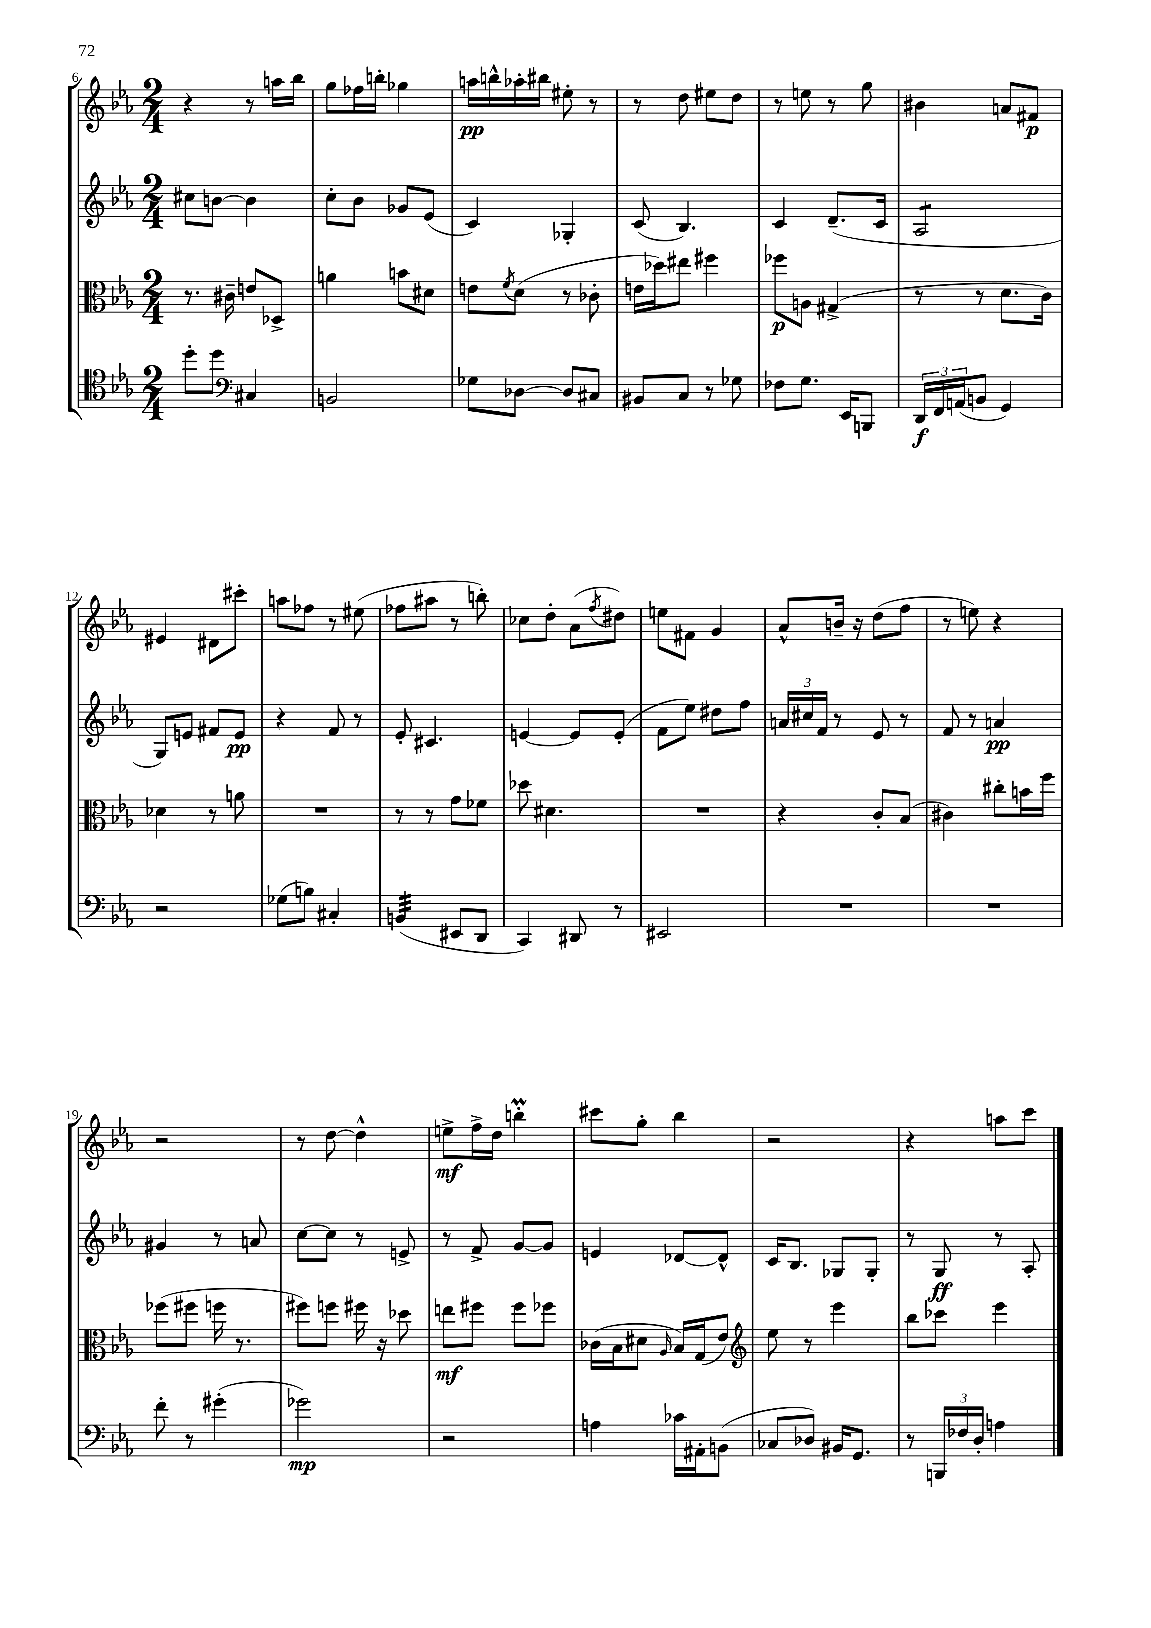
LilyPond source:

<<
\new StaffGroup <<
\new Staff = "s0" {
    \clef treble \key ees \major \numericTimeSignature \time 2/4
    r4 r8 a''16 bes''16 |
    g''8 fes''16 b''16-. ges''4 |
    a''16\pp b''16-^ aes''16-. bis''16 eis''8-. r8 |
    r8 d''8 eis''8 d''8 |
    r8 e''8 r8 g''8 |
    bis'4 a'8 fis'8\p |
    eis'4 dis'8 cis'''8-. |
    a''8 fes''8 r8 eis''8( |
    fes''8 ais''8 r8 b''8-.) |
    ces''8 d''8-. aes'8( \acciaccatura { f''8 } dis''8) |
    e''8 fis'8 g'4 |
    aes'8-^ b'16-- r16 d''8( f''8 |
    r8 e''8) r4 |
    r2 |
    r8 d''8~ d''4-^ |
    e''8->\mf f''16-> d''16 b''4-.\prall |
    cis'''8 g''8-. bes''4 |
    r2 |
    r4 a''8 c'''8 \bar "|." |
}
\new Staff = "s1" {
    \clef treble \key ees \major \numericTimeSignature \time 2/4
    cis''8 b'8~ b'4 |
    c''8-. bes'8 ges'8 ees'8( |
    c'4) ges4-. |
    c'8( bes4.) |
    c'4 d'8.--( c'16 |
    aes2:8 |
    g8) e'8 fis'8 e'8\pp |
    r4 f'8 r8 |
    ees'8-. cis'4. |
    e'4~ e'8 e'8-.( |
    f'8 ees''8) dis''8 f''8 |
    \tuplet 3/2 { a'16 cis''16 f'16 } r8 ees'8 r8 |
    f'8 r8 a'4\pp |
    gis'4 r8 a'8 |
    c''8~ c''8 r8 e'8-> |
    r8 f'8-> g'8~ g'8 |
    e'4 des'8~ des'8-^ |
    c'16 bes8. ges8 ges8-. |
    r8 g8\ff r8 aes8-. \bar "|." |
}
\new Staff = "s2" {
    \clef alto \key ees \major \numericTimeSignature \time 2/4
    r8. cis'16-- e'8 des8-> |
    a'4 b'8 dis'8 |
    e'8 \acciaccatura { f'8 } d'8( r8 ces'8-. |
    e'16 des''16) eis''8 fis''4 |
    fes''8\p a8 gis4->( |
    r8 r8 d'8. c'16) |
    des'4 r8 a'8 |
    R2 |
    r8 r8 g'8 fes'8 |
    des''8 dis'4. |
    R2 |
    r4 c'8-. bes8( |
    cis'4) cis''8-. b'16 f''16 |
    fes''8( fis''8 f''16 r8. |
    fis''8) f''8 fis''16 r16 des''8 |
    e''8\mf fis''8 fis''8 fes''8 |
    ces'16( bes16 dis'8 \grace { aes16 } bes16) g16( ees'8) |
    \clef treble ees''8 r8 ees'''4 |
    bes''8 ces'''8 ees'''4 \bar "|." |
}
\new Staff = "s3" {
    \clef tenor \key ees \major \numericTimeSignature \time 2/4
    d''8-. d''8 \clef bass cis4 |
    b,2 |
    ges8 des8~ des8 cis8 |
    bis,8 c8 r8 ges8 |
    fes8 g8. ees,16 b,,8 |
    \tuplet 3/2 { d,16\f f,16 a,16( } b,8 g,4) |
    r2 |
    ges8( b8) cis4-. |
    b,4:32( eis,8 d,8 |
    c,4) dis,8 r8 |
    eis,2 |
    R2 |
    R2 |
    f'8-. r8 gis'4-.( |
    ges'2\mp) |
    r2 |
    a4 ces'16 ais,16-. b,8( |
    ces8 des8) bis,16 g,8. |
    r8 \tuplet 3/2 { b,,16 fes16 d16-. } a4 \bar "|." |
}
>>
>>
\layout { \context { \Score currentBarNumber = #6 } }
